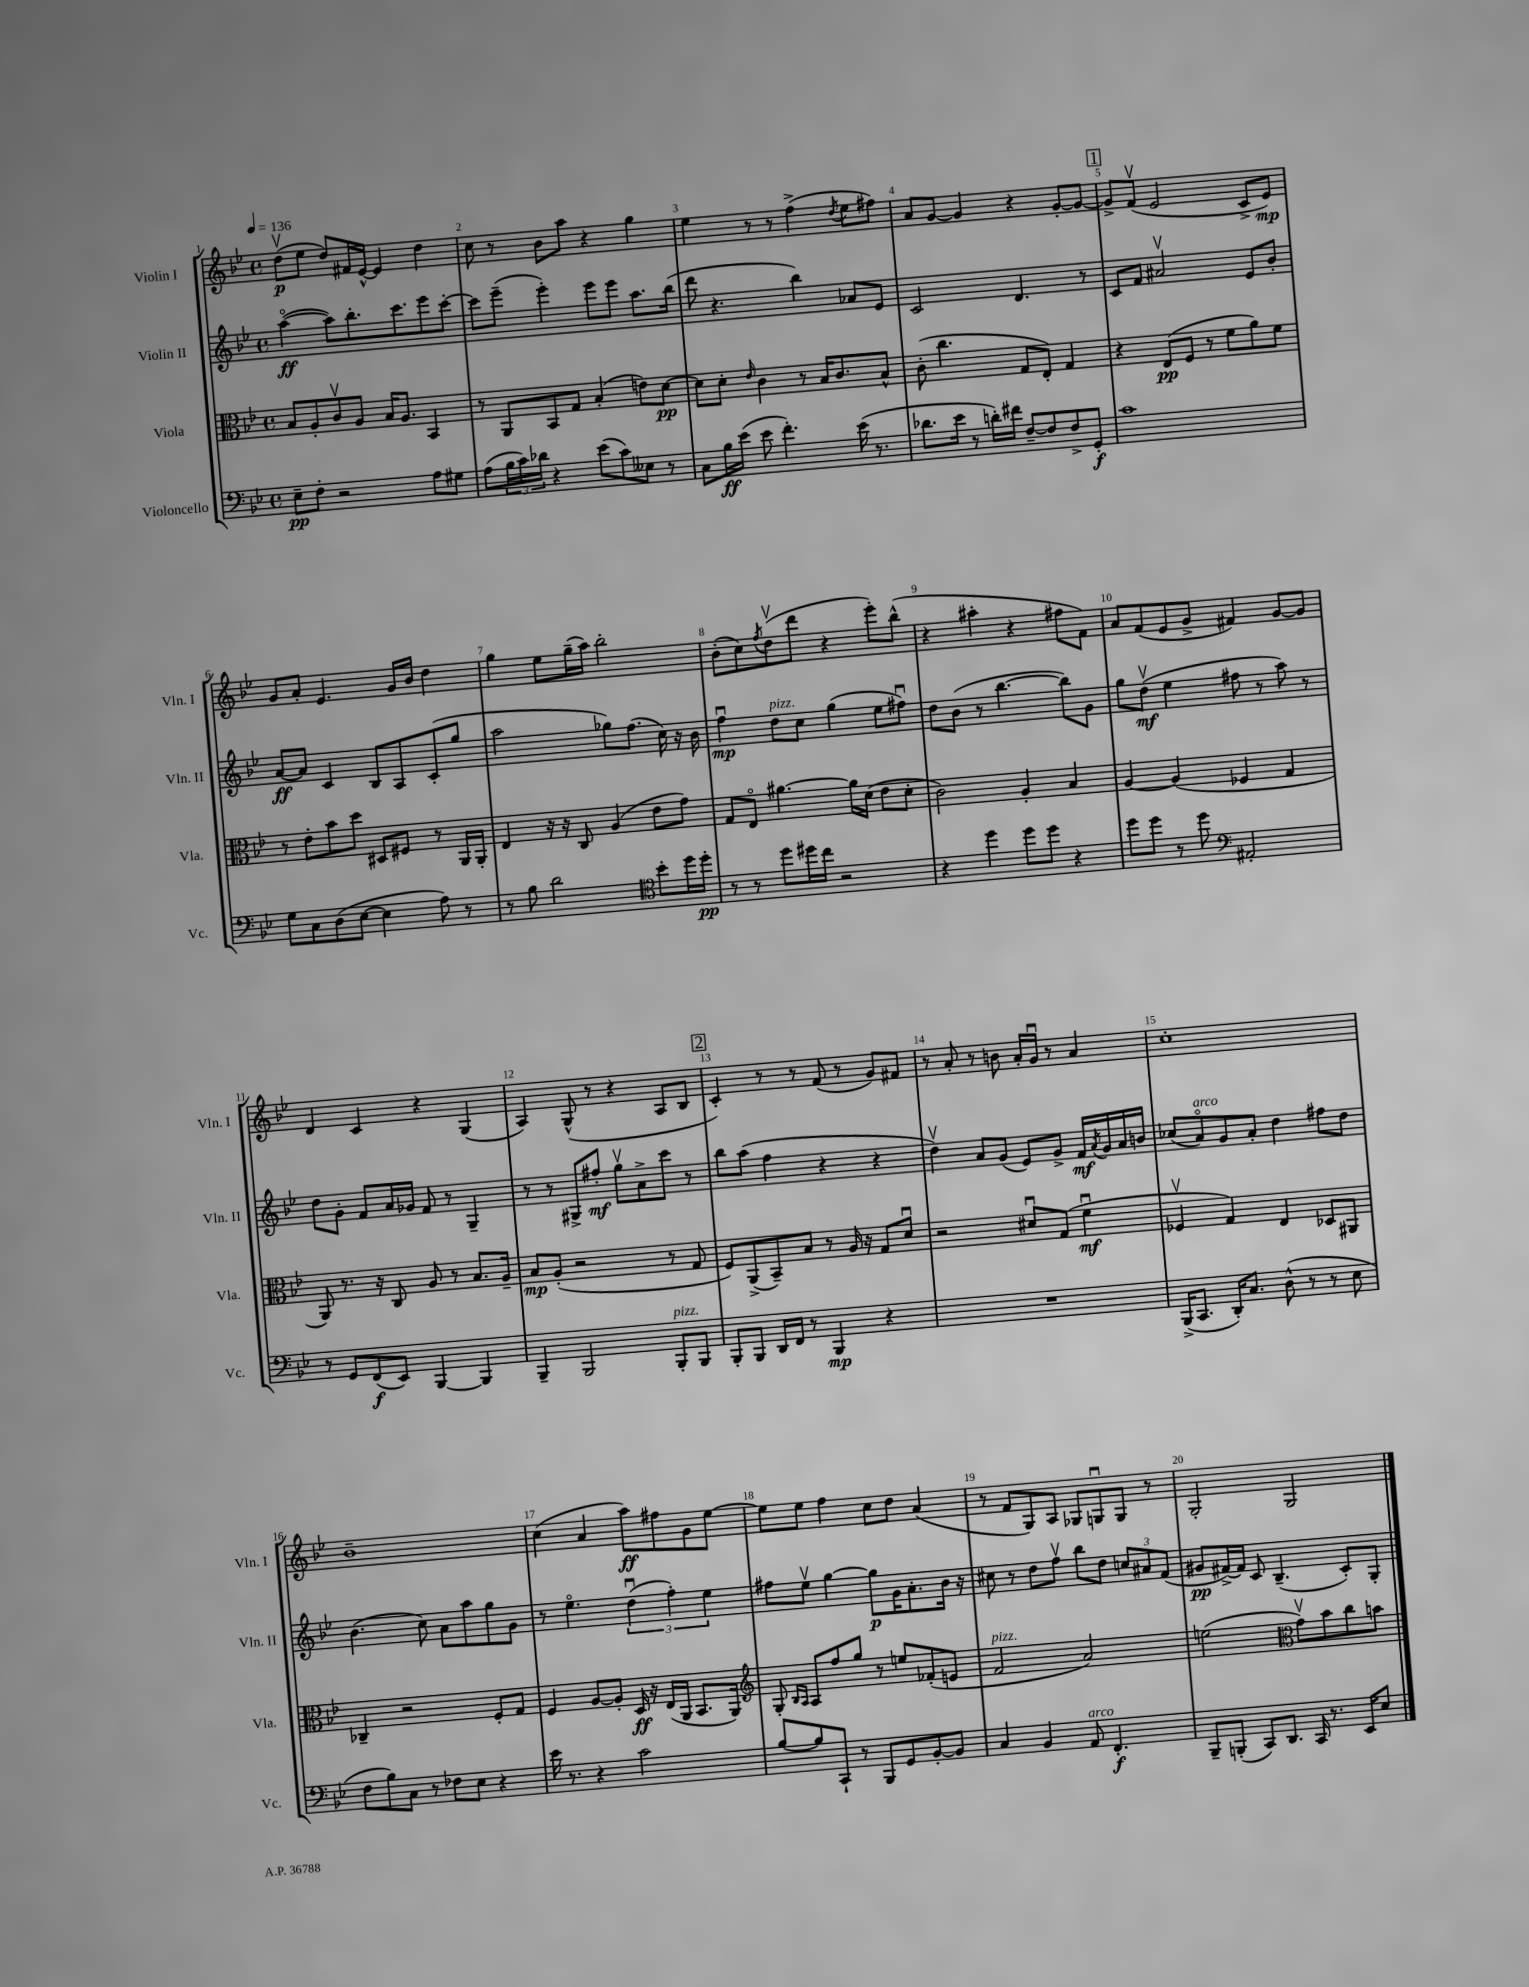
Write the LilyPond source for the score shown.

<<
\new StaffGroup <<
\new Staff = "s0" \with { instrumentName = "Violin I" shortInstrumentName = "Vln. I" } {
    \clef treble \key bes \major \defaultTimeSignature \time 4/4 \tempo 4 = 136
    d''8\upbow\p( ees''8 d''8) fis'16 ees'16~-^ ees'4 d''4 |
    c''8 r8 bes'8 a''8 r4 g''4 |
    ees''4 r8 r8 f''4->( \acciaccatura { d''8 } ees''8 fis''8) |
    a'8 g'8~ g'4 r4 g'8~-. g'8~ |
    \mark \markup { \box "1" } g'8-> f'8\upbow( ees'2 c'8-> ees'8\mp) |
    g'8 a'8-. ees'4. g'16 bes'16 d''4 |
    g''4 ees''8 g''16--( a''16) bes''2-. |
    bes'8-.( c''8) \acciaccatura { f''8 } d''8\upbow( d'''8 r4 ees'''8-.) bes''8-^( |
    r4 ais''4-. r4 fis''8 f'8) |
    a'8 f'8( ees'8 g'8-> fis'4) g'8~ g'8 |
    d'4 c'4 r4 g4( |
    a4) g8-^( r8 r4 a8 bes8 |
    \mark \markup { \box "2" } c'4-.) r8 r8 f'8( r8 g'8) fis'8 |
    r8 a'8-. r8 b'8 a'16-. g'16\downbow r8 a'4 |
    c''1-. |
    bes'1-- |
    c''4( a'4 a''8\ff) fis''8 g'8 ees''8~ |
    ees''8 ees''8 f''4 c''8 d''8 a'4( |
    r8 f'8 g8) a8 ges8 g8\downbow g8 r8 |
    g2-. g2 \bar "|." |
}
\new Staff = "s1" \with { instrumentName = "Violin II" shortInstrumentName = "Vln. II" } {
    \clef treble \key bes \major \defaultTimeSignature \time 4/4
    a''4~\flageolet\ff( a''8) bes''8.-. c'''8. ees'''8 c'''8~-. |
    c'''8 ees'''8--( ees'''4-.) ees'''8 ees'''8 a''8. bes''16( |
    d'''8 r4. bes''4) aes'8 ees'8 |
    c'2 d'4. r8 |
    \mark \markup { \box "1" } c'8 f'8 ais'2\upbow ees'8 bes'8-. |
    a'8~\ff a'8 c'4 bes8 a8 c'8-.( g''8 |
    a''2 ges''8) f''8.( c''16) r16 bes'16 |
    f''4\downbow\mp d''8^\markup { \italic "pizz." } c''8 g''4( ees''8 fis''8\downbow) |
    d''8 bes'8( r8 bes''4.~ bes''8) g'8 |
    g''8 d''8\upbow\mf( ees''4 fis''8 r8 a''8) r8 |
    d''8 g'8-. f'8 a'16 ges'16 f'8 r8 g4-- |
    r8 r8 gis8-> fis''8-.\mf g''8\upbow a'8-> c'''8 r8 |
    \mark \markup { \box "2" } bes''8 a''8( f''4 r4 r4 |
    d''4\upbow) a'8 g'8( ees'8) g'8-> f'16\mf \acciaccatura { a'8 } g'16 a'16 b'16 |
    ces''8( a'8\flageolet^\markup { \italic "arco" }) g'8 a'8-. d''4 fis''8 d''8 |
    bes'4.( c''8) a'8 a''8 g''8 g'8 |
    r8 ees''4.\flageolet \tuplet 3/2 { d''4\downbow( f''4-.) ees''4 } |
    fis''8 ees''8\upbow g''4~ g''8\p g'16 a'8.-. bes'16 r16 |
    cis''8 r8 d''8 f''8\upbow bes''8 d''8 \tuplet 3/2 { c''8 ais'8 f'8( } |
    gis'8\pp fis'16~->) fis'16 c'8 bes4.--( c'8-.) g8-. \bar "|." |
}
\new Staff = "s2" \with { instrumentName = "Viola" shortInstrumentName = "Vla." } {
    \clef alto \key bes \major \defaultTimeSignature \time 4/4
    bes8 a8-. c'8\upbow a8 bes16 a8. bes,4 |
    r8 a,8 bes,8 g8 bes4-.( e'8) d'8~\pp |
    d'8 d'8-. \grace { ees'16 } c'4 r8 bes16 c'8. bes8-^ |
    c'8-.( c''4. g8 ees8-.) g4 |
    \mark \markup { \box "1" } r4 ees8\pp( f8 r8 f'8 a'8) f'8 |
    r8 ees'8-. bes'8 d''8 dis8 fis8 r8 a,16 a,16-. |
    ees4 r16 r16 c8 a4( ees'8 g'8) |
    g8 ees8\flageolet ais'4.~ ais'16 d'16( ees'8 d'8-. |
    c'2) a4-. bes4 |
    a4~ a4( fes4 g4 |
    a,8) r8. r16 c8 a8 r8 bes8. a16-- |
    bes8\mp a8-.( r2 r8 g8 |
    \mark \markup { \box "2" } f8) a,8->( bes,8--) bes8 r8 a16 r16 g8 d'8\downbow |
    r2 dis'8\downbow g8( f'4\downbow\mf |
    fes4\upbow g4) ees4 des8 ais,8 |
    ces4-- r2 f8-. g8 |
    f4 a8~ a8-. d16\ff r16 ees16( a,16 bes,8. a,16) |
    \clef treble g8-. \grace { bes16 a16 } a8 f''8 g''8 r8 e''8 fes'8-.( e'8 |
    f'2^\markup { \italic "pizz." } a'2) |
    e''2( \clef alto g'8\upbow) bes'8 c''8 b'8 \bar "|." |
}
\new Staff = "s3" \with { instrumentName = "Violoncello" shortInstrumentName = "Vc." } {
    \clef bass \key bes \major \defaultTimeSignature \time 4/4
    ees8--\pp f8-. r2 a8 gis8 |
    a8( \tuplet 3/2 { bes16 c'16) des'16 } r4 ees'8( c'8) eeses8 r8 |
    c8 bes16\ff ees'16( ees'8 f'4.-.) ees'16( r8. |
    des'8. ees'16 r8 d'16-.) fis'16 f8~-- f8 f8-> g,8-.\f |
    \mark \markup { \box "1" } c'1 |
    g8 c8 d8( ees8~ ees4 a8) r8 |
    r8 bes8 d'2 \clef tenor bes'8-. d''16 d''16-.\pp |
    r8 r8 d''8 dis''16 c''16 r2 |
    r4 d''4 d''8 d''8 r4 |
    d''8 d''8 r8 d''8 \clef bass ais,2-. |
    r8 g,8 f,8\f( ees,8) bes,,4~ bes,,4 |
    bes,,4-- bes,,2 bes,,8-.^\markup { \italic "pizz." } bes,,8 |
    \mark \markup { \box "2" } bes,,8-. bes,,8 d,16 f,16 r8 bes,,4\mp r4 |
    R1 |
    bes,,16->( c,8. d,16-.) c8. d8-^( r8 r8 ees8 |
    f8 bes8) c8 r8 fes8 ees8 r4 |
    ees'16 r8. r4 c'2 |
    bes8~ bes8 c,8-! r8 bes,,8 g,8 bes,8~-. bes,8 |
    c4 bes,4 a,8^\markup { \italic "arco" } f,4.-.\f |
    bes,,8-- b,,8-.( c,8) d,8. c,16 r8. ees,16 ees8 \bar "|." |
}
>>
>>
\layout { \context { \Score \override BarNumber.break-visibility = ##(#f #t #t) barNumberVisibility = #all-bar-numbers-visible } }
